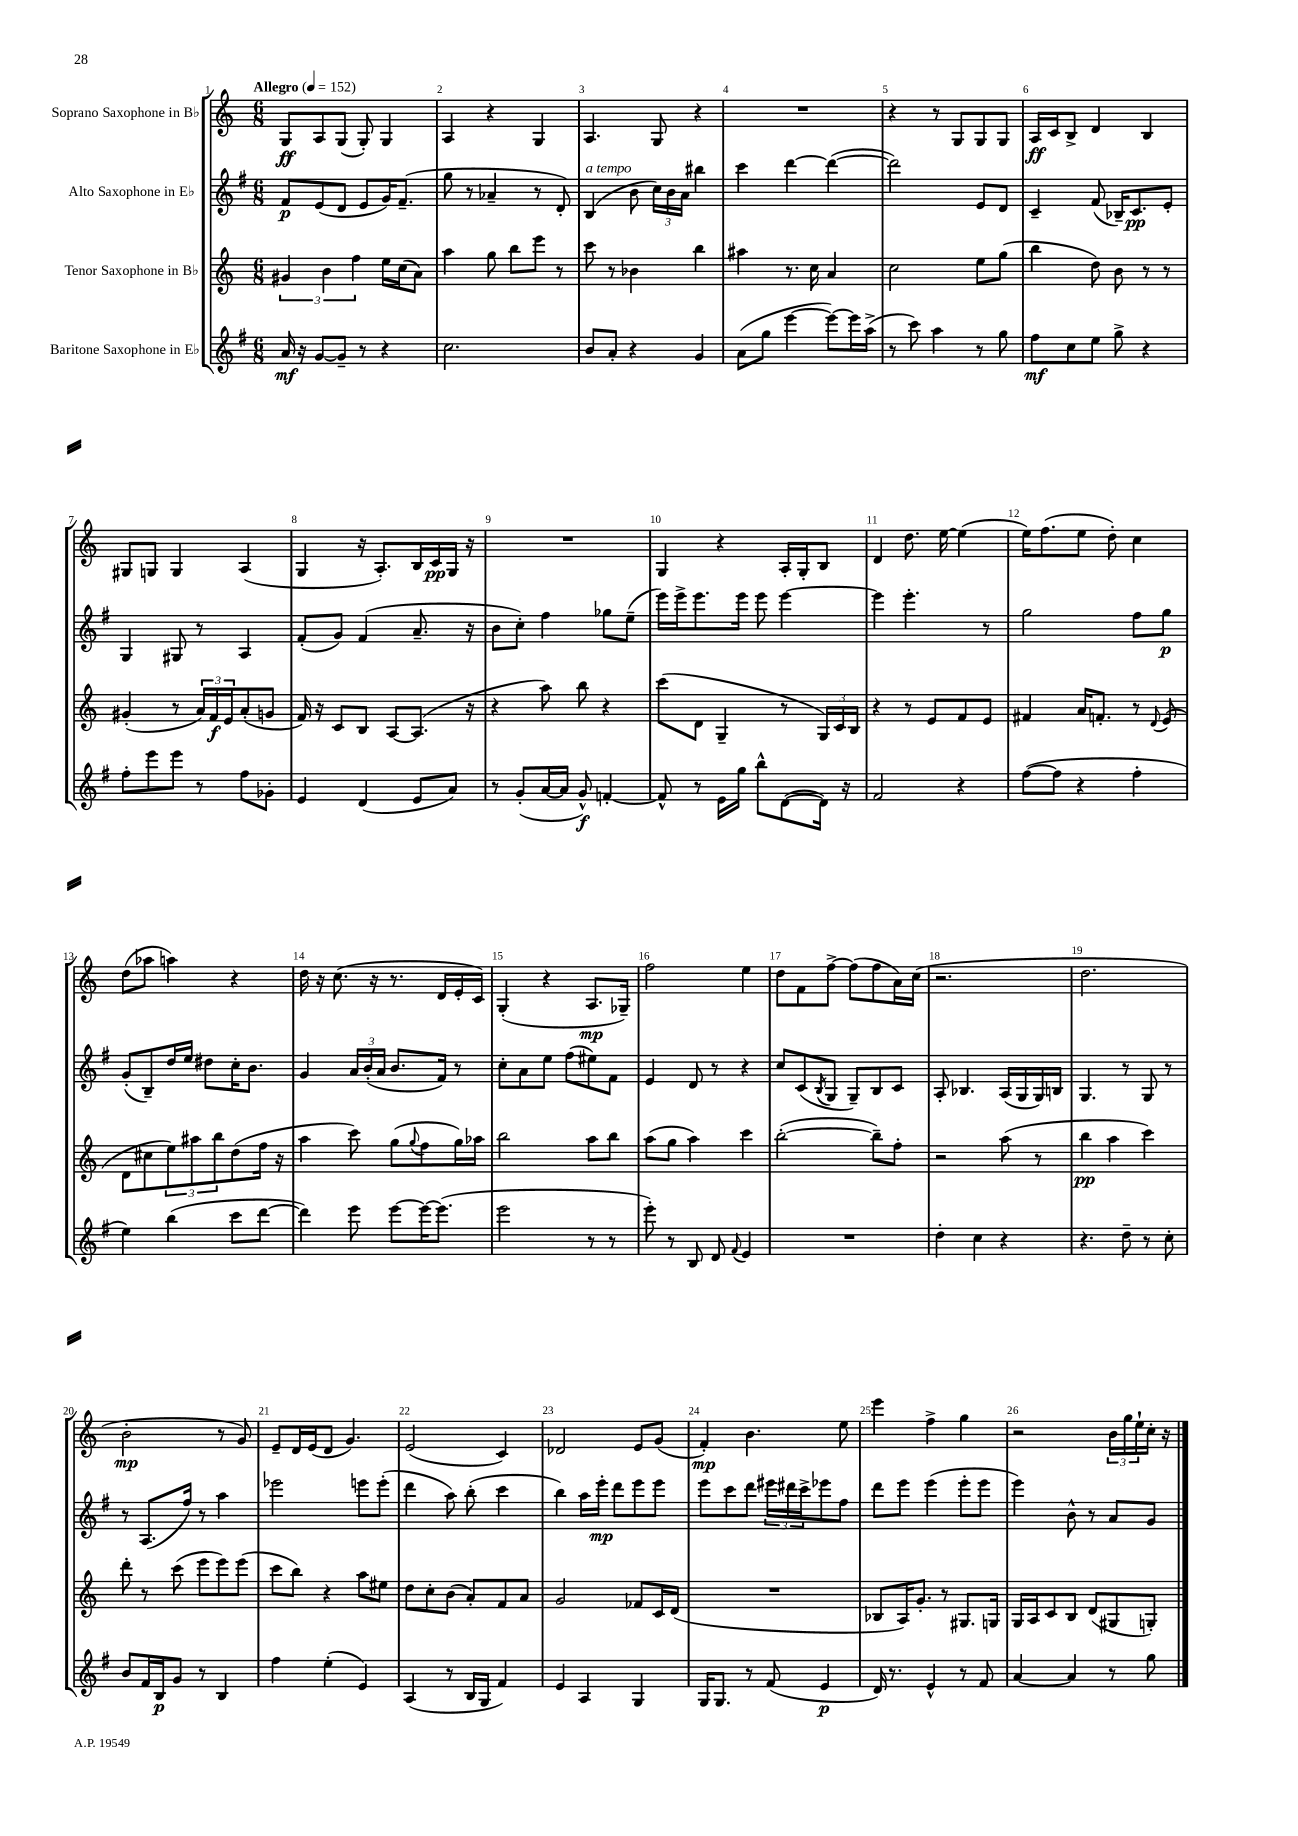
<<
\new StaffGroup <<
\new Staff = "s0" \with { instrumentName = "Soprano Saxophone in Bb" } {
    \clef treble \key c \major \numericTimeSignature \time 6/8 \tempo "Allegro" 4 = 152
    g8\ff a8 g8( g8-.) g4 |
    a4 r4 g4 |
    a4. g8 r4 |
    R2. |
    r4 r8 g8 g8 g8 |
    a16\ff c'16 b8-> d'4 b4 |
    gis8 g8 g4 a4( |
    g4 r16 a8.-.) b16 c'16\pp g16 r16 |
    R2. |
    g4 r4 a16-. g16-. b8 |
    d'4 d''8. e''16~ e''4( |
    e''16) f''8.( e''8 d''8-.) c''4 |
    d''8( aes''8 a''4) r4 |
    d''16 r16 c''8.( r16 r8. d'16 e'16-. c'16) |
    g4-.( r4 a8.\mp ges16--) |
    f''2 e''4 |
    d''8 f'8 f''8~-> f''8( f''8 a'16) c''16( |
    r2. |
    d''2. |
    b'2-.\mp r8 g'8) |
    e'8-- d'16 e'16( d'8 g'4.) |
    e'2( c'4) |
    des'2 e'8 g'8( |
    f'4-.\mp) b'4. e''8 |
    e'''4 f''4-> g''4 |
    r2 \tuplet 3/2 { b'16 g''16 e''16-! } c''16-. r16 \bar "|." |
}
\new Staff = "s1" \with { instrumentName = "Alto Saxophone in Eb" } {
    \clef treble \key g \major \numericTimeSignature \time 6/8
    fis'8\p e'8( d'8 e'8 g'16) fis'8.--( |
    g''8 r8 aes'4-- r8 d'8-.) |
    b4^\markup { \italic "a tempo" }( b'8 \tuplet 3/2 { c''16) b'16 a'16 } bis''4 |
    c'''4 d'''4~ d'''4~( |
    d'''2) e'8 d'8 |
    c'4-- fis'8( bes16--) c'8.\pp e'8-. |
    g4 gis8 r8 a4 |
    fis'8-.( g'8) fis'4( a'8.-- r16 |
    b'8 c''8-.) fis''4 ges''8 e''8--( |
    e'''16) e'''16-> e'''8. e'''16 e'''8 e'''4~ |
    e'''4 e'''4.-. r8 |
    g''2 fis''8 g''8\p |
    g'8-.( b8--) d''16 e''16 dis''8 c''16-. b'8. |
    g'4 \tuplet 3/2 { a'16 b'16-.( a'16 } b'8. fis'16) r8 |
    c''8-. a'8 e''8 fis''8( eis''8) fis'8 |
    e'4 d'8 r8 r4 |
    c''8 c'8( \acciaccatura { b8 } g8 g8--) b8 c'8 |
    a8-. bes4. a16( g16 g16) b16 |
    g4. r8 g8 r8 |
    r8 a8.( fis''16) r8 a''4 |
    ees'''2 e'''8 e'''8-.( |
    d'''4 a''8) b''8-.( c'''4 |
    b''4) a''16 e'''16-.\mp d'''8 e'''8 e'''8 |
    e'''8 c'''8 d'''8 \tuplet 3/2 { eis'''16 dis'''16 c'''16-> } ees'''8 fis''8 |
    d'''8 e'''8 e'''4( e'''8-. e'''8 |
    e'''4) b'8-^ r8 a'8 g'8 \bar "|." |
}
\new Staff = "s2" \with { instrumentName = "Tenor Saxophone in Bb" } {
    \clef treble \key c \major \numericTimeSignature \time 6/8
    \tuplet 3/2 { gis'4 b'4 f''4 } e''16 c''16( a'8) |
    a''4 g''8 b''8 e'''8 r8 |
    c'''8 r8 bes'4 b''4 |
    ais''4 r8. c''16 a'4 |
    c''2 e''8 g''8( |
    b''4 d''8) b'8 r8 r8 |
    gis'4-.( r8 \tuplet 3/2 { a'16) f'16\f e'16 } a'8-.( g'8 |
    f'16) r16 c'8 b8 a8~ a8.( r16 |
    r4 a''8) b''8 r4 |
    c'''8( d'8 g4-- r8 \tuplet 3/2 { g16) c'16 b16 } |
    r4 r8 e'8 f'8 e'8 |
    fis'4 a'16 f'8.-. r8 \appoggiatura { d'8 } e'8( |
    d'8 cis''8 \tuplet 3/2 { e''8) ais''8 b''8 } d''8( f''16 r16 |
    a''4 c'''8) g''8( \appoggiatura { g''8 } f''8 g''16) aes''16 |
    b''2 a''8 b''8 |
    a''8( g''8 a''4) c'''4 |
    b''2~-.( b''8--) f''8-. |
    r2 a''8( r8 |
    b''4\pp a''4 c'''4) |
    d'''8-. r8 c'''8( e'''8 e'''8) e'''8( |
    c'''8 b''8) r4 a''8 eis''8 |
    d''8 c''8-. b'8( a'8-.) f'8 a'8 |
    g'2 fes'8 c'16 d'16( |
    R2. |
    bes8 a16) g'8.-. r8 gis8. g16 |
    g16 a16 c'8 b8 d'8( gis8 g8-.) \bar "|." |
}
\new Staff = "s3" \with { instrumentName = "Baritone Saxophone in Eb" } {
    \clef treble \key g \major \numericTimeSignature \time 6/8
    a'16\mf r16 g'8~ g'8-- r8 r4 |
    c''2. |
    b'8 a'8-. r4 g'4 |
    a'8( g''8 e'''4~ e'''8~) e'''16 a''16->( |
    r8 c'''8) a''4 r8 g''8 |
    fis''8\mf c''8 e''8 g''8-> r4 |
    fis''8-. e'''8 e'''8 r8 fis''8 ges'8-. |
    e'4 d'4( e'8 a'8) |
    r8 g'8-.( a'16~ a'16 g'8-^\f) f'4~-. |
    f'8-^ r8 e'16 g''16 b''8-^ d'8~( d'16) r16 |
    fis'2 r4 |
    fis''8~( fis''8 r4 fis''4-. |
    e''4) b''4( c'''8 d'''8~ |
    d'''4) e'''8 e'''8~ e'''16~ e'''8.( |
    e'''2 r8 r8 |
    e'''8-.) r8 b8 d'8 \appoggiatura { fis'8 } e'4 |
    R2. |
    d''4-. c''4 r4 |
    r4. d''8-- r8 c''8-. |
    b'8 fis'16 b16\p g'8 r8 b4 |
    fis''4 e''4-.( e'4) |
    a4( r8 b16 g16 fis'4) |
    e'4 a4 g4 |
    g16 g8. r8 fis'8( e'4\p |
    d'16) r8. e'4-^ r8 fis'8 |
    a'4~ a'4 r8 g''8 \bar "|." |
}
>>
>>
\layout { \context { \Score \override BarNumber.break-visibility = ##(#f #t #t) barNumberVisibility = #all-bar-numbers-visible } }
